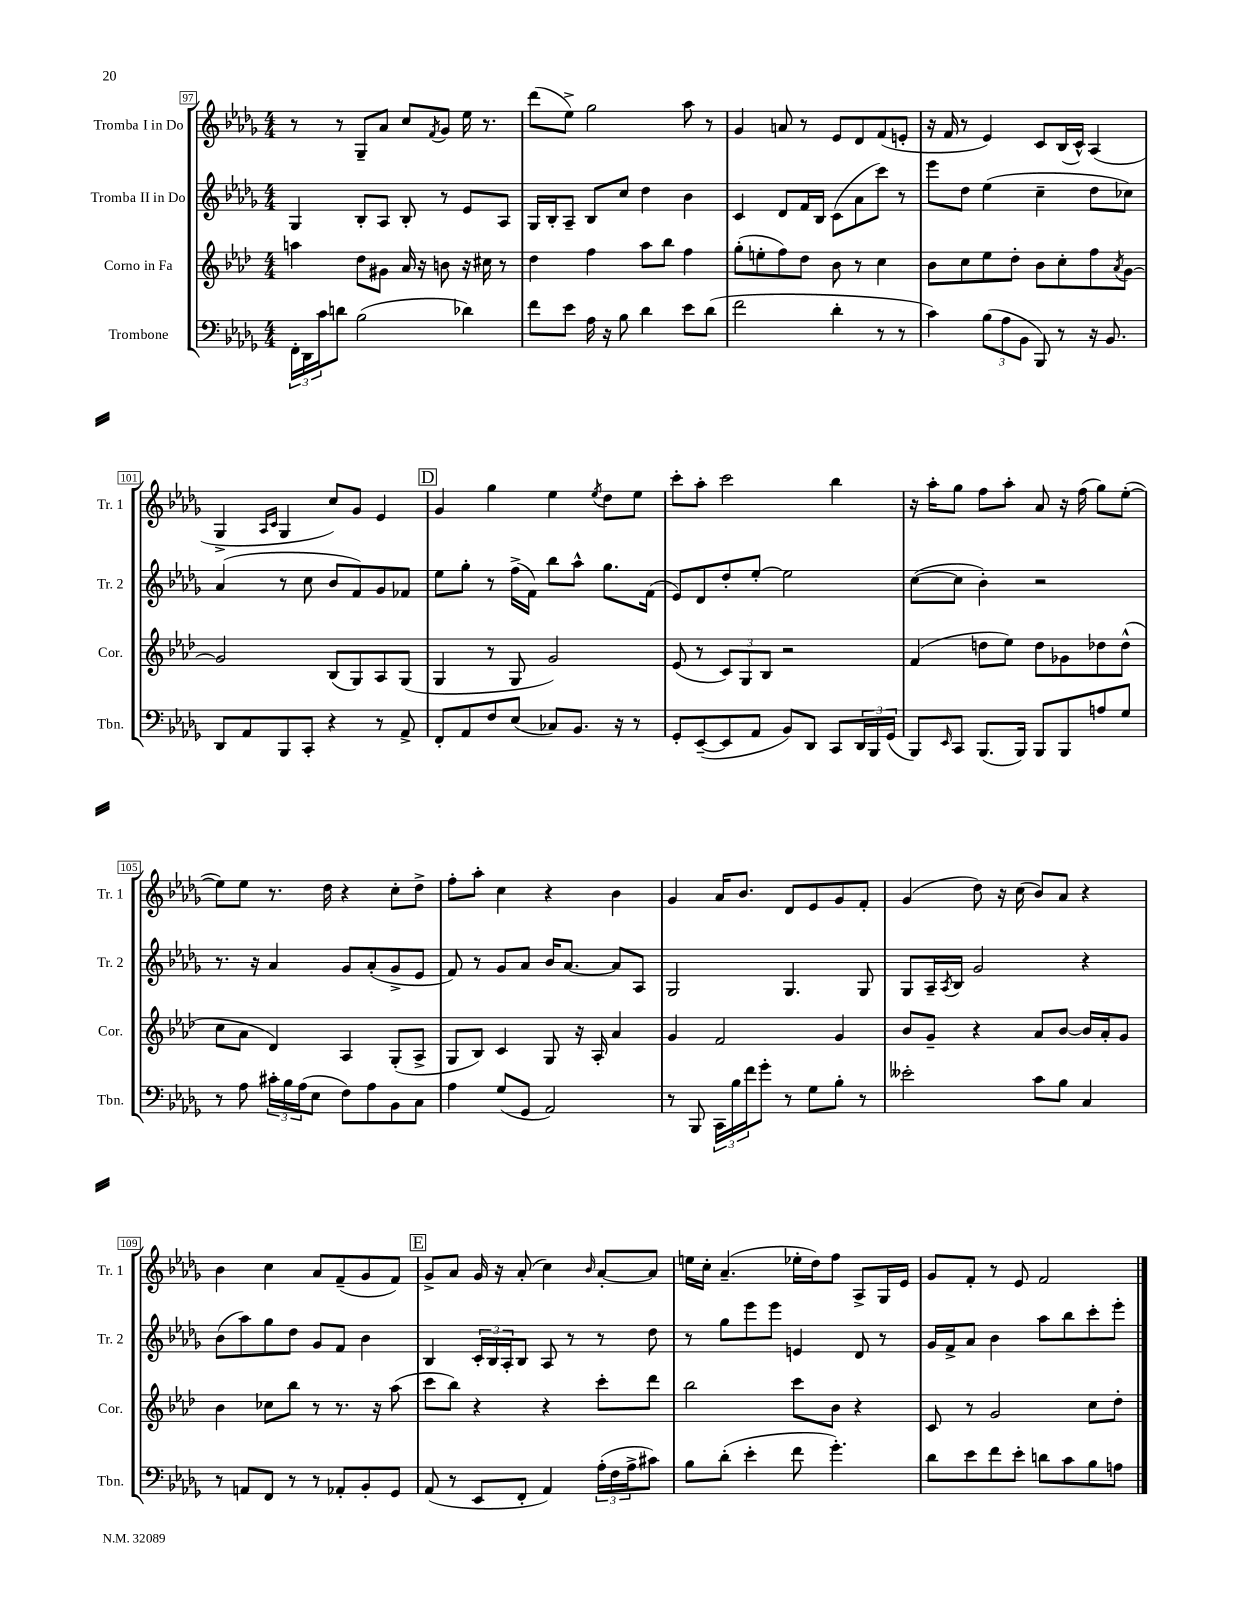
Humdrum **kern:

**kern	**kern	**kern	**kern
*part4	*part3	*part2	*part1
*staff4	*staff3	*staff2	*staff1
*I"Trombone	*I"Corno in Fa	*I"Tromba II in Do	*I"Tromba I in Do
*I'Tbn.	*I'Cor.	*I'Tr. 2	*I'Tr. 1
*clefF4	*clefG2	*clefG2	*clefG2
*k[b-e-a-d-g-]	*k[b-e-a-d-]	*k[b-e-a-d-g-]	*k[b-e-a-d-g-]
*M4/4	*M4/4	*M4/4	*M4/4
=97	=97	=97	=97
24FF'\LL	4aan\	4G-/	8r
24DD-\	.	.	.
24c\J	.	.	.
8dn\J	.	.	8r
(2B-\	8dd-\L	8B-'/L	8G-~/L
.	8g#X\J	8A-/J	8a-/J
.	16a-/	8B-'/	8cc/L
.	16r	.	.
.	.	.	8qf/
.	8bn\	8r	8g-/J
4d-X\)	16r	8e-/L	16ee-\
.	16cc#X\	.	8.r
.	8r	8A-/J	.
=98	=98	=98	=98
8f\L	4dd-\	16G-/LL	(8ddd-\L
.	.	16B-'/J	.
8e-\J	.	8A-~/J	8ee-^\J)
16A-\	4ff\	8B-/L	2gg-\
16r	.	.	.
8B-\	.	8cc/J	.
4d-\	8aa-\L	4dd-\	.
.	8bb-\J	.	.
8e-\L	4ff\	4b-\	8aa-\
(8d-\J	.	.	8r
=99	=99	=99	=99
2f\	(8gg'\L	4c/	4g-/
.	8een'\	.	.
.	8ff\)	8d-/L	8an/
.	8dd-\J	16f/L	8r
.	.	16B-/JJ	.
4d-'\	8b-\	(8c\L	8e-/L
.	8r	8a-\	8d-/
8r	4cc\	8ccc\J)	(8f/
8r	.	8r	8en'/J
=100	=100	=100	=100
4c\)	8b-\L	8eee-\L	16r
.	.	.	16f/
.	8cc\	8dd-\J	8r
(12B-\L	8ee-\	(4ee-\	4e-/)
12A-\	.	.	.
.	8dd-'\J	.	.
12BB-\J	.	.	.
8BBB-/)	8b-\L	4cc~\	8c/L
8r	8cc'\	.	(16B-/L
.	.	.	16c^^/JJ)
16r	8ff\	8dd-\L	(4A-/
8.BB-/	.	.	.
.	8qa-/	.	.
.	[8g\J	8cc-X\J)	.
!!LO:LB:g=z
=101	=101	=101	=101
8DD-/L	2g/]	(4a-/	4G-^/
8AA-/	.	.	.
.	.	.	16qqA-/LL
.	.	.	16qqc/JJ
8BBB-/	.	8r	4G-/
8CC'/J	.	8cc\	.
4r	(8B-/L	8b-/L	8cc/L)
.	8G/)	8f/)	8g-/J
8r	8A-/	8g-/	4e-/
8AA-^/	(8G/J	8f-X/J	.
!!LO:REH:place=s1:t=D
=102	=102	=102	=102
8FF'/L	4G/	8ee-\L	4g-/
8AA-/	.	8gg-'\J	.
8F/	8r	8r	4gg-\
(8E-/J	8G/	(16ff^\LL	.
.	.	16f\JJ)	.
8C-X/L)	2g/)	8bb-\L	4ee-\
8.BB-/J	.	8aa-^^\J	.
.	.	.	8qee-/
.	.	8.gg-\L	8dd-\L
16r	.	.	.
8r	.	.	8ee-\J
.	.	(16f\Jk	.
=103	=103	=103	=103
8GG-'/L	(8e-/	8e-/L)	8ccc'\L
([8EE-~/	8r	8d-/	8aa-'\J
8EE-/]	12c/L)	8dd-'/	2ccc\
.	12G/	.	.
8AA-/J	.	[8ee-'/J	.
.	12B-/J	.	.
8BB-/L)	2r	2ee-\]	.
8DD-/J	.	.	.
8CC/L	.	.	4bb-\
24DD-/L	.	.	.
24BBB-/	.	.	.
(24GG-/JJ	.	.	.
=104	=104	=104	=104
8BBB-/L)	(4f/	([8cc\L	16r
.	.	.	16aa-'\KL
16qqEE-/	.	.	.
8CC/J	.	8cc\J]	8gg-\J
(8.BBB-/L	8ddn\L	4b-'\)	8ff\L
.	8ee-\J)	.	8aa-'\J
16BBB-/Jk)	.	.	.
8BBB-/L	8dd\L	2r	8a-/
8BBB-/	8g-X\	.	16r
.	.	.	(16ff\
8An/	8dd-X\	.	8gg-\L)
8G-/J	(8dd-^^\J	.	([8ee-'\J
!!LO:LB:g=z
=105	=105	=105	=105
8r	8cc\L	8.r	8ee-\L])
8A-\	8a-\J	.	8ee-\J
.	.	16r	.
24c#X'\LL	4d-/)	4a-/	8.r
24B-\	.	.	.
(24A-\J	.	.	.
8E-\J	.	.	.
.	.	.	16dd-\
8F\L)	4A-/	8g-/L	4r
8A-\	.	(8a-'/	.
8BB-\	(8G'/L	8g-^/	8cc'\L
8C\J	8A-^/J	8e-/J	8dd-^\J
=106	=106	=106	=106
4A-\	8G/L	8f/)	8ff'\L
.	8B-/J)	8r	8aa-'\J
(8G-/L	4c/	8g-/L	4cc\
8GG-/J	.	8a-/J	.
2AA-/)	8G/	16b-/KL	4r
.	.	[8.a-/J	.
.	16r	.	.
.	16A-'/	.	.
.	4a-/	8a-/L]	4b-\
.	.	8A-/J	.
=107	=107	=107	=107
8r	4g/	2G-/	4g-/
8BBB-/	.	.	.
24CC\LL	2f/	.	16a-/KL
24B-\	.	.	.
.	.	.	8.b-/J
24f\J	.	.	.
8g-'\J	.	.	.
8r	.	4.G-/	8d-/L
8G-\L	.	.	8e-/
8B-'\J	4g/	.	8g-/
8r	.	8G-/	8f'/J
=108	=108	=108	=108
2e--X'\	8b-/L	8G-/L	(4g-/
.	8g~/J	16A-~/L	.
.	.	8qA-/	.
.	.	16B-/JJ	.
.	4r	2g-/	8dd-\)
.	.	.	16r
.	.	.	(16cc\
8c\L	8a-/L	.	8b-/L)
8B-\J	[8b-/J	.	8a-/J
4C/	16b-/LL]	4r	4r
.	16a-'/J	.	.
.	8g/J	.	.
!!LO:LB:g=z
=109	=109	=109	=109
8r	4b-\	(8b-\L	4b-\
8AAn/L	.	8aa-\)	.
8FF/J	8cc-X\L	8gg-\	4cc\
8r	8bb-\J	8dd-\J	.
8r	8r	8g-/L	8a-/L
8AA-X'/L	8.r	8f/J	(8f~/
8BB-'/	.	4b-\	8g-/
.	16r	.	.
8GG-/J	(8aa-\	.	8f/J)
!!LO:REH:place=s1:t=E
=110	=110	=110	=110
(8AA-/	8ccc\L	4B-/	8g-^/L
8r	8bb-\J)	.	8a-/J
8EE-/L	4r	24c'/LL	16g-/
.	.	24B-/	.
.	.	.	16r
.	.	24A-'/J	.
8FF'/J	.	8B-/J	(8a-'/
4AA-/)	4r	8A-/	4cc\)
.	.	8r	.
.	.	.	16qqb-/
(24A-'\LL	8ccc'\L	8r	[8a-'/L
24F\	.	.	.
24A-^\J	.	.	.
8c#X\J)	8ddd-\J	8dd-\	8a-/J]
=111	=111	=111	=111
8B-\L	2bb-\	8r	16een\LL
.	.	.	16cc'\JJ
(8d-'\J	.	8gg-\L	(4.a-~/
4e-'\	.	8eee-\	.
.	.	8eee-\J	.
8f\	8ccc\L	4en/	16ee-X'\LL
.	.	.	16dd-\J)
4.g-'\)	8b-\J	.	8ff\J
.	4r	8d-/	8A-^/L
.	.	8r	16G-/L
.	.	.	16e-/JJ
=112	=112	=112	=112
8d-\L	8c/	16g-/LL	8g-/L
.	.	16f^/J	.
8e-\	8r	8a-/J	8f'/J
8f\	2g/	4b-\	8r
8e-'\J	.	.	8e-/
8dn\L	.	8aa-\L	2f/
8c\	.	8bb-\	.
8B-\	8cc\L	8ccc'\	.
8An\J	8dd-'\J	8eee-'\J	.
==	==	==	==
*-	*-	*-	*-
